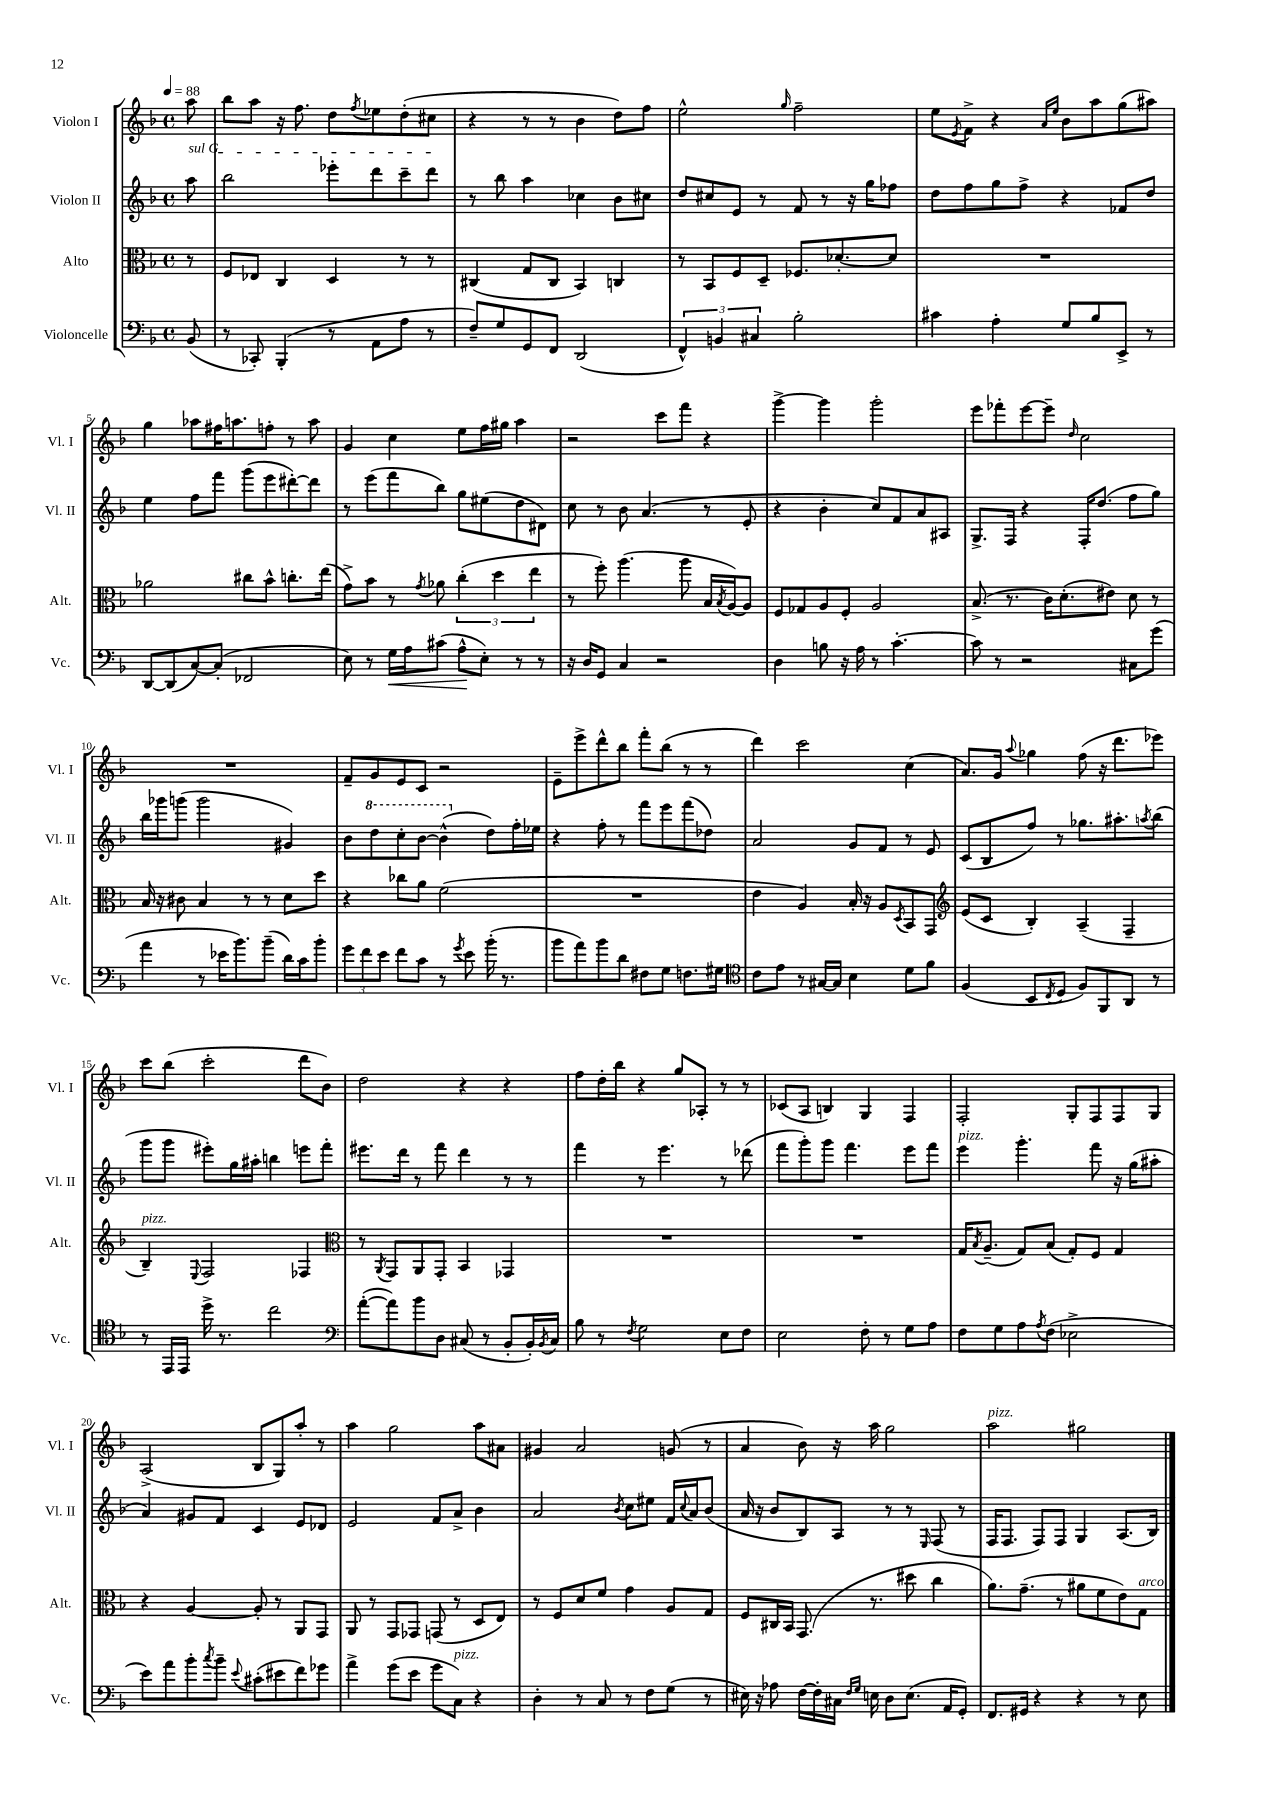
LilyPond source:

<<
\new StaffGroup <<
\new Staff = "s0" \with { instrumentName = "Violon I" shortInstrumentName = "Vl. I" } {
    \clef treble \key f \major \defaultTimeSignature \time 4/4 \partial 8 \tempo 4 = 88
    a''8 |
    bes''8 a''8 r16 f''8. d''8 \acciaccatura { f''8 } ees''8 d''8-.( cis''8 |
    r4 r8 r8 bes'4 d''8) f''8 |
    e''2-^ \grace { g''16 } f''2-- |
    e''8 \acciaccatura { e'8 } f'8-> r4 \grace { a'16 e''16 } bes'8 a''8 g''8( ais''8) |
    g''4 aes''8 fis''16 a''8. f''8-. r8 a''8 |
    g'4 c''4 e''8 f''16 gis''16 a''4 |
    r2 c'''8 f'''8 r4 |
    g'''4~-> g'''4 g'''2-. |
    e'''8 fes'''8-. e'''8~ e'''8-- \grace { d''16 } c''2 |
    R1 |
    f'8-- g'8 e'8 c'8 r2 |
    e'8-- e'''8-> d'''8-^ bes''8 f'''8-. bes''8( r8 r8 |
    d'''4) c'''2 c''4( |
    a'8.) g'16 \appoggiatura { a''8 } ges''4 f''8( r16 d'''8. ees'''8) |
    c'''8 bes''8( c'''2-. d'''8 bes'8) |
    d''2 r4 r4 |
    f''8 d''16-. bes''16 r4 g''8 aes8-. r8 r8 |
    ces'8( a8 b4) g4 f4 |
    f2-. g8-. f8 f8 g8 |
    a2->( bes8 g8) a''8-. r8 |
    a''4 g''2 a''8 ais'8 |
    gis'4 a'2 g'8( r8 |
    a'4 bes'8) r16 a''16 g''2 |
    a''2^\markup { \italic "pizz." } gis''2 \bar "|." |
}
\new Staff = "s1" \with { instrumentName = "Violon II" shortInstrumentName = "Vl. II" } {
    \clef treble \key f \major \defaultTimeSignature \time 4/4 \partial 8
    \once \override TextSpanner.bound-details.left.text = \markup { \italic "sul G" } a''8\startTextSpan |
    bes''2 ees'''8-. d'''8 c'''8-- d'''8\stopTextSpan |
    r8 bes''8 a''4 ces''4 bes'8 cis''8 |
    d''8 cis''8 e'8 r8 f'8 r8 r16 g''16 fes''8 |
    d''8 f''8 g''8 f''8-> r4 fes'8 d''8 |
    e''4 f''8 f'''8 g'''8( e'''8 dis'''8~-.) dis'''8 |
    r8 e'''8( f'''8 bes''8) g''8 eis''8( d''8 dis'8) |
    c''8 r8 bes'8 a'4.( r8 e'8-. |
    r4 bes'4-. c''8) f'8 a'8 ais8 |
    g8.-> f16 r4 f16-. d''8.( f''8 g''8) |
    bes''16 ges'''16 g'''8( g'''2 gis'4) |
    bes'8 \ottava #1 d'''8 c'''8-. bes''8~ bes''4-^( \ottava #0 d''8) f''16-. ees''16 |
    r4 f''8-. r8 f'''8 e'''8 f'''8( des''8) |
    a'2 g'8 f'8 r8 e'8 |
    c'8( bes8 f''8) r8 ges''8. ais''8.-. \acciaccatura { a''8 } bes''8( |
    g'''8 g'''8 eis'''8-.) g''16 ais''16-. b''4 e'''8 f'''8-. |
    eis'''8. d'''16 r8 f'''8 d'''4 r8 r8 |
    f'''4 r8 e'''4. r8 des'''8( |
    f'''8 g'''8-.) g'''8 f'''4. e'''8 f'''8 |
    e'''4^\markup { \italic "pizz." } g'''4.-. f'''8 r16 g''16( ais''8-. |
    a'4) gis'8 f'8 c'4 e'8 des'8 |
    e'2 f'8 a'8-> bes'4 |
    a'2 \acciaccatura { bes'8 } c''8 eis''8 f'16 \appoggiatura { c''8 } a'16 bes'8( |
    a'16 r16 bes'8 bes8) a8 r8 r8 \grace { e16 } f8( r8 |
    f16 f8. f8) f8 g4 a8.( bes16) \bar "|." |
}
\new Staff = "s2" \with { instrumentName = "Alto" shortInstrumentName = "Alt." } {
    \clef alto \key f \major \defaultTimeSignature \time 4/4 \partial 8
    r8 |
    f8 ees8 c4 d4 r8 r8 |
    cis4( g8 cis8 bes,4) c4 |
    r8 bes,8 f8 d8-- fes8. des'8.~-. des'8 |
    R1 |
    aes'2 cis''8 bes'8-^ c''8.-. e''16( |
    g'8->) bes'8 r8 \acciaccatura { g'8 } aes'8 \tuplet 3/2 { c''4-.( d''4 e''4 } |
    r8 f''8-.) a''4.( a''8 bes16 \acciaccatura { bes8 } a16~) a8 |
    f8 ges8 a8 f8-. a2 |
    bes8.->( r8. c'16) d'8.-.( eis'8) d'8 r8 |
    bes16 r16 cis'8 bes4 r8 r8 d'8 d''8 |
    r4 ces''8 a'8 f'2( |
    R1 |
    e'4 a4) bes16-. r16 a8 \acciaccatura { d8 } bes,8 g,8 |
    \clef treble e'8( c'8 bes4-.) a4--( f4-- |
    bes4--^\markup { \italic "pizz." }) \appoggiatura { e8 } f2 fes4 |
    \clef alto r8 \acciaccatura { a,8 } g,8 a,8 g,8-. bes,4 ges,4 |
    R1 |
    R1 |
    g16 \acciaccatura { bes8 } a8.--( g8) bes8( g8-.) f8 g4 |
    r4 a4~ a8-. r8 a,8 g,8 |
    a,8 r8 g,8 ges,8 g,8( r8 d8 e8) |
    r8 f8 d'8 f'8 g'4 a8 g8 |
    f8 cis16 bes,16 g,8.( r8. dis''8 c''4 |
    a'8.) g'8.--( r8 ais'8 f'8 e'8) g8^\markup { \italic "arco" } \bar "|." |
}
\new Staff = "s3" \with { instrumentName = "Violoncelle" shortInstrumentName = "Vc." } {
    \clef bass \key f \major \defaultTimeSignature \time 4/4 \partial 8
    bes,8( |
    r8 ces,8-.) bes,,4-.( r8 a,8 a8 r8 |
    f8--) g8 g,8 f,8 d,2( |
    \tuplet 3/2 { f,4-^) b,4 cis4 } bes2-. |
    cis'4 a4-. g8 bes8 e,8-> r8 |
    d,8~ d,8( c8~) c8-.( fes,2 |
    e8) r8 g16\< a16 cis'8( a8-^\! e8-.) r8 r8 |
    r16 d16 g,8 c4 r2 |
    d4 b8 r16 a16 r8 c'4.~-. |
    c'8 r8 r2 cis8 g'8( |
    a'4 r8 ees'16 bes'8.) bes'8--( d'16) c'16 bes'8-. |
    \tuplet 3/2 { g'8 f'8 e'8 } f'8 c'8 r8 \acciaccatura { g'8 } e'8 bes'16-.( r8. |
    bes'8 a'8) bes'8 d'8 fis8 g8 f8. gis16 |
    \clef tenor c'8 e'8 r8 gis16~ gis16 bes4 d'8 f'8 |
    f4( bes,8 \acciaccatura { c8 } d8 f8) f,8 a,8 r8 |
    r8 e,16 e,16 d''16-> r8. c''2 |
    \clef bass a'8~-.( a'8) bes'8 d8 cis8( r8 bes,8-. bes,16-.) \acciaccatura { bes,8 } cis16 |
    bes8 r8 \acciaccatura { f8 } g2 e8 f8 |
    e2 f8-. r8 g8 a8 |
    f8 g8 a8 \acciaccatura { a8 } f8( ees2-> |
    e'8) a'8 bes'8-. \acciaccatura { c''8 } bes'8-- \appoggiatura { e'8 } cis'8-.( eis'8 f'8) ges'8 |
    a'4-> g'8( e'8 g'8 c8^\markup { \italic "pizz." }) r4 |
    d4-. r8 c8 r8 f8 g8( r8 |
    eis16) r16 aes8 f16~ f16-. cis16 \grace { f16 g16 } e16 d8 e8.( a,16 g,8-.) |
    f,8. gis,16 r4 r4 r8 e8 \bar "|." |
}
>>
>>
